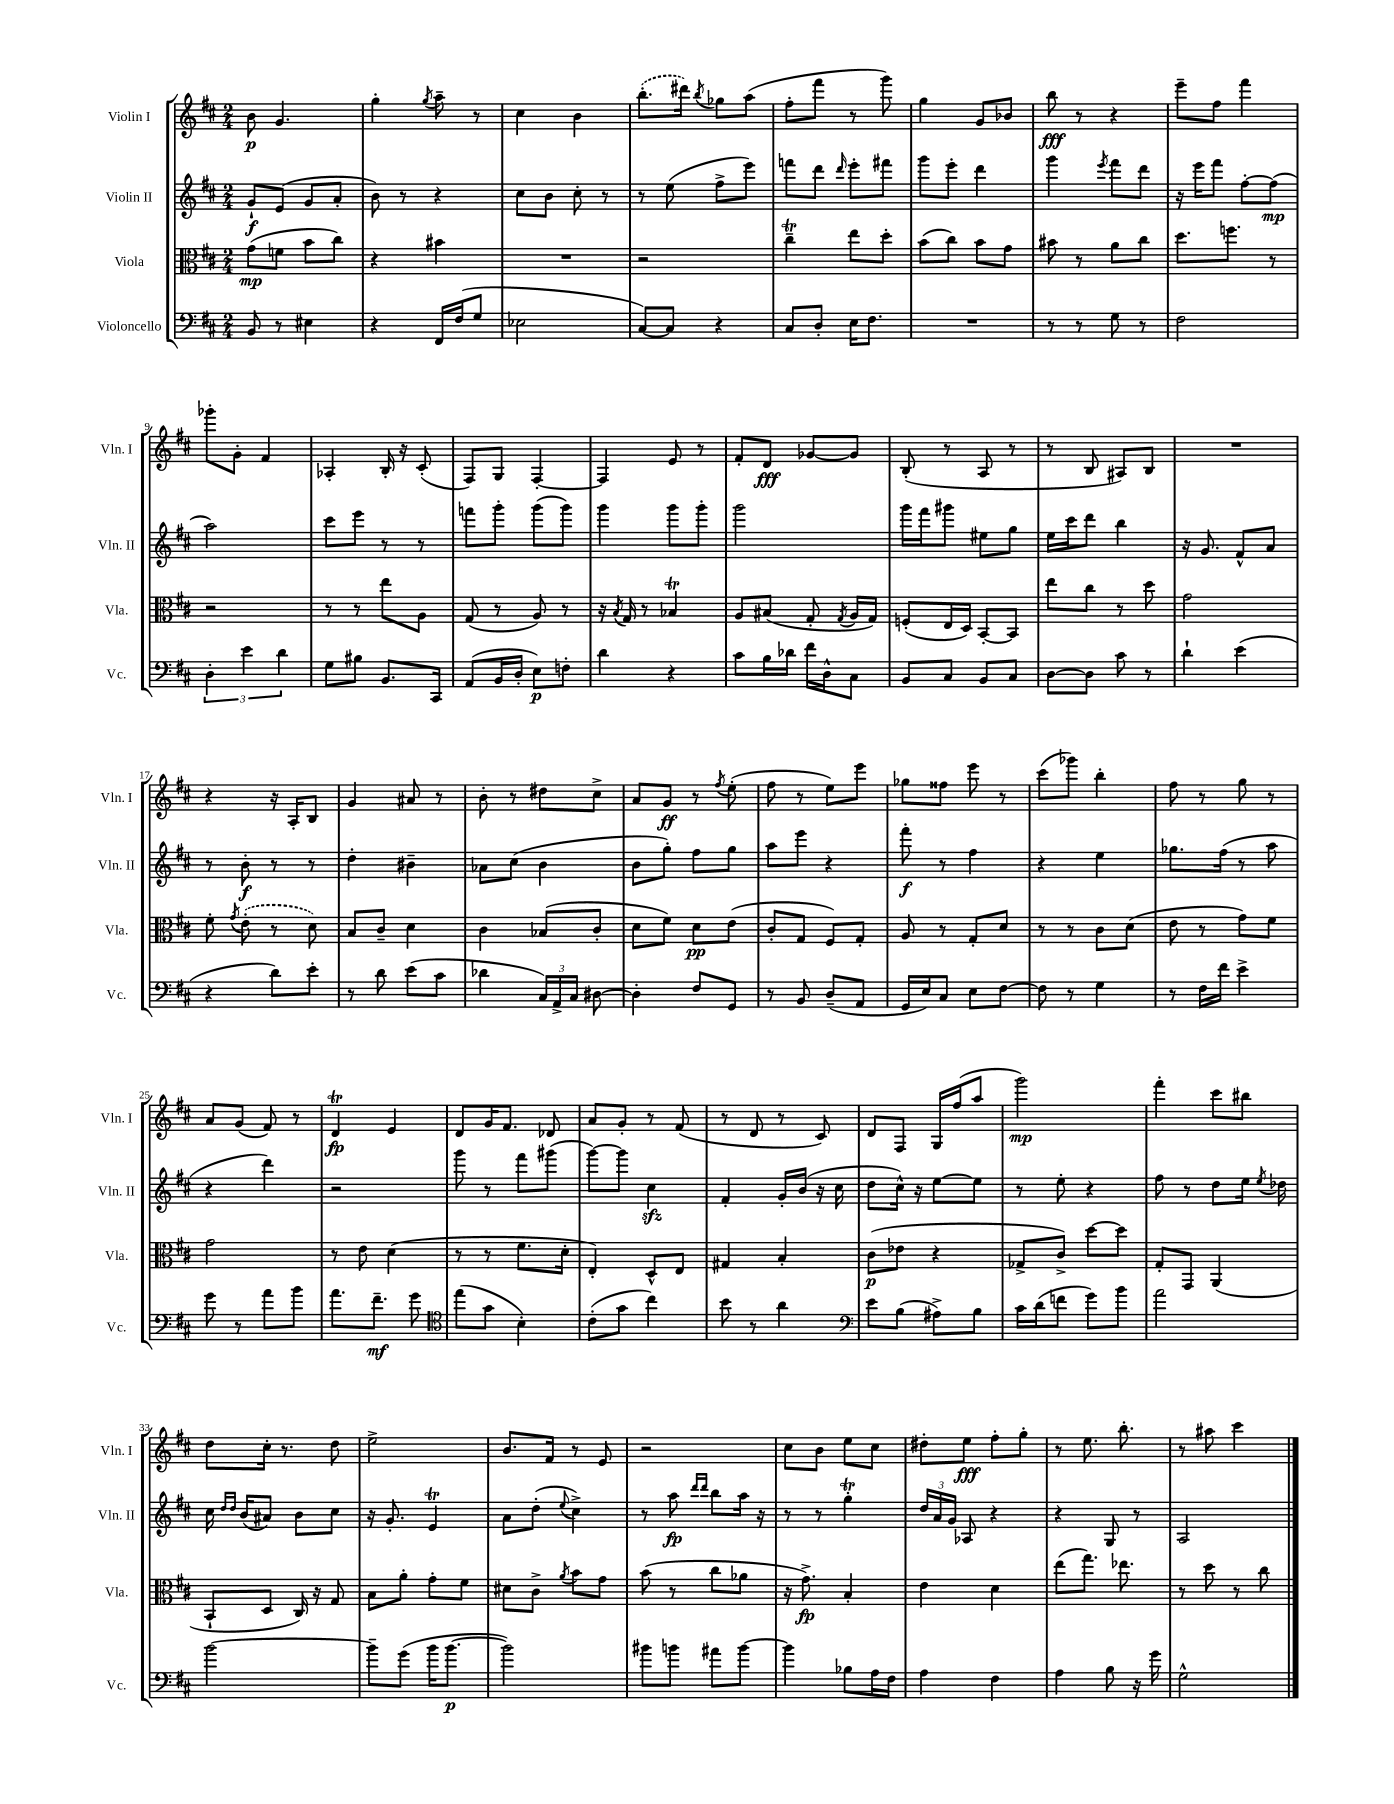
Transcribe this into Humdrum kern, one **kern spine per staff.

**kern	**dynam	**kern	**dynam	**kern	**dynam	**kern	**dynam
*part4	*part4	*part3	*part3	*part2	*part2	*part1	*part1
*staff4	*staff4	*staff3	*staff3	*staff2	*staff2	*staff1	*staff1
*I"Violoncello	*	*I"Viola	*	*I"Violin II	*	*I"Violin I	*
*I'Vc.	*	*I'Vla.	*	*I'Vln. II	*	*I'Vln. I	*
*clefF4	*	*clefC3	*	*clefG2	*	*clefG2	*
*k[f#c#]	*	*k[f#c#]	*	*k[f#c#]	*	*k[f#c#]	*
*M2/4	*	*M2/4	*	*M2/4	*	*M2/4	*
=1	=1	=1	=1	=1	=1	=1	=1
8BB/	.	(8g\L	mp	8g`/L	f	8b\	p
8r	.	8fn\J	.	(8e/J	.	4.g/	.
4E#X\	.	8b\L	.	8g/L	.	.	.
.	.	8cc#\J)	.	8a'/J	.	.	.
=2	=2	=2	=2	=2	=2	=2	=2
4r	.	4r	.	8b\)	.	4gg'\	.
.	.	.	.	8r	.	.	.
.	.	.	.	.	.	8qgg/	.
16FF#/LL	.	4b#X\	.	4r	.	8aa~\	.
(16F#/J	.	.	.	.	.	.	.
8G/J	.	.	.	.	.	8r	.
=3	=3	=3	=3	=3	=3	=3	=3
2E-X\	.	2r	.	8cc#\L	.	4cc#\	.
.	.	.	.	8b\J	.	.	.
.	.	.	.	8cc#'\	.	4b\	.
.	.	.	.	8r	.	.	.
=4	=4	=4	=4	=4	=4	=4	=4
[8C#/L)	.	2r	.	8r	.	(8.bb'\L	.
8C#/J]	.	.	.	(8ee\	.	.	.
.	.	.	.	.	.	16ddd#X\Jk)	.
.	.	.	.	.	.	8qbb/	.
4r	.	.	.	8ff#^\L	.	8gg-X\L	.
.	.	.	.	8eee\J)	.	(8aa\J	.
=5	=5	=5	=5	=5	=5	=5	=5
8C#/L	.	4cc#t~\	.	8fffn\L	.	8ff#'\L	.
8D'/J	.	.	.	8ddd\J	.	8fff#\J	.
.	.	.	.	16qqddd/	.	.	.
16E\KL	.	8ee\L	.	8eee'\L	.	8r	.
8.F#\J	.	.	.	.	.	.	.
.	.	8dd'\J	.	8fff#X\J	.	8ggg\)	.
=6	=6	=6	=6	=6	=6	=6	=6
2r	.	(8b\L	.	8ggg\L	.	4gg\	.
.	.	8cc#\J)	.	8eee'\J	.	.	.
.	.	8b\L	.	4ddd\	.	8g/L	.
.	.	8g\J	.	.	.	8b-X/J	.
=7	=7	=7	=7	=7	=7	=7	=7
8r	.	8b#X\	.	4ggg\	.	8bb\	fff
8r	.	8r	.	.	.	8r	.
.	.	.	.	8qeee/	.	.	.
8G\	.	8a\L	.	8fff#\L	.	4r	.
8r	.	8cc#\J	.	8ddd\J	.	.	.
=8	=8	=8	=8	=8	=8	=8	=8
2F#\	.	8.dd\L	.	16r	.	8eee~\L	.
.	.	.	.	16eee\KL	.	.	.
.	.	.	.	8fff#\J	.	8ff#\J	.
.	.	8.ffn\J	.	.	.	.	.
.	.	.	.	[8ff#'\L	.	4fff#\	.
.	.	8r	.	(8ff#\J]	mp	.	.
!!LO:LB:g=z
=9	=9	=9	=9	=9	=9	=9	=9
6D'\	.	2r	.	2aa\)	.	8ggg-X'\L	.
.	.	.	.	.	.	8g'\J	.
6e\	.	.	.	.	.	.	.
.	.	.	.	.	.	4f#/	.
6d\	.	.	.	.	.	.	.
=10	=10	=10	=10	=10	=10	=10	=10
8G\L	.	8r	.	8ccc#\L	.	4A-X'/	.
8B#X\J	.	8r	.	8eee\J	.	.	.
8.BB/L	.	8ee\L	.	8r	.	16B'/	.
.	.	.	.	.	.	16r	.
.	.	8A\J	.	8r	.	(8c#'/	.
16CC#/Jk	.	.	.	.	.	.	.
=11	=11	=11	=11	=11	=11	=11	=11
(8AA/L	.	(8G/	.	8fffn\L	.	8F#/L)	.
16BB/L	.	8r	.	8ggg'\J	.	8G/J	.
16D'/JJ	.	.	.	.	.	.	.
8E\L)	p	8A/)	.	(8ggg\L	.	[4F#'/	.
8Fn'\J	.	8r	.	8ggg\J)	.	.	.
=12	=12	=12	=12	=12	=12	=12	=12
4d\	.	16r	.	4ggg\	.	4F#/]	.
.	.	8qB/	.	.	.	.	.
.	.	16G/	.	.	.	.	.
.	.	8r	.	.	.	.	.
4r	.	4B-XT/	.	8ggg\L	.	8e/	.
.	.	.	.	8ggg'\J	.	8r	.
=13	=13	=13	=13	=13	=13	=13	=13
8c#\L	.	8A/L	.	2ggg\	.	8f#'/L	.
16B\L	.	(8B#X/J	.	.	.	8d/J	fff
16d-X\JJ	.	.	.	.	.	.	.
16f#\LL	.	8G'/	.	.	.	[8g-X/L	.
16D^^\J	.	.	.	.	.	.	.
.	.	8qG/	.	.	.	.	.
8C#\J	.	16A/LL	.	.	.	8g-/J]	.
.	.	16G/JJ)	.	.	.	.	.
=14	=14	=14	=14	=14	=14	=14	=14
8BB/L	.	(8Fn'/L	.	16ggg\LL	.	(8B'/	.
.	.	.	.	16fff#\J	.	.	.
8C#/J	.	16E/L	.	8ggg#X\J	.	8r	.
.	.	16D/JJ)	.	.	.	.	.
8BB/L	.	[8BB'/L	.	8ee#X\L	.	8A/	.
8C#/J	.	8BB/J]	.	8gg\J	.	8r	.
=15	=15	=15	=15	=15	=15	=15	=15
[8D\L	.	8ee\L	.	16ee\LL	.	8r	.
.	.	.	.	16ccc#\J	.	.	.
8D\J]	.	8cc#\J	.	8ddd\J	.	8B/	.
8c#\	.	8r	.	4bb\	.	8A#X/L)	.
8r	.	8dd\	.	.	.	8B/J	.
=16	=16	=16	=16	=16	=16	=16	=16
4d`\	.	2g\	.	16r	.	2r	.
.	.	.	.	8.g/	.	.	.
(4e\	.	.	.	8f#^^/L	.	.	.
.	.	.	.	8a/J	.	.	.
!!LO:LB:g=z
=17	=17	=17	=17	=17	=17	=17	=17
4r	.	8f#'\	.	8r	.	4r	.
.	.	8qg/	.	.	.	.	.
.	.	(8e'\	.	8b'\	f	.	.
8d\L)	.	8r	.	8r	.	16r	.
.	.	.	.	.	.	16A'/KL	.
8e'\J	.	8d\)	.	8r	.	8B/J	.
=18	=18	=18	=18	=18	=18	=18	=18
8r	.	8B/L	.	4dd'\	.	4g/	.
8d\	.	8c#~/J	.	.	.	.	.
(8e\L	.	4d\	.	4b#X~\	.	8a#X/	.
8c#\J	.	.	.	.	.	8r	.
=19	=19	=19	=19	=19	=19	=19	=19
4d-X\	.	4c#\	.	8a-X\L	.	8b'\	.
.	.	.	.	(8cc#\J	.	8r	.
24C#/LL)	.	(8B-X/L	.	4b\	.	8dd#X\L	.
24AA^/	.	.	.	.	.	.	.
24C#/JJ	.	.	.	.	.	.	.
[8D#X\	.	8c#'/J	.	.	.	8cc#^\J	.
=20	=20	=20	=20	=20	=20	=20	=20
4D#'\]	.	8d\L	.	8b\L	.	8a/L	.
.	.	8f#\J)	.	8gg'\J)	.	8g/J	ff
8F#/L	.	8d\L	pp	8ff#\L	.	8r	.
.	.	.	.	.	.	8qff#/	.
8GG/J	.	(8e\J	.	8gg\J	.	(8ee'\	.
=21	=21	=21	=21	=21	=21	=21	=21
8r	.	8c#'/L	.	8aa\L	.	8ff#\	.
8BB/	.	8G/J	.	8eee\J	.	8r	.
(8D~/L	.	8F#/L)	.	4r	.	8ee\L)	.
8AA/J	.	8G'/J	.	.	.	8eee\J	.
=22	=22	=22	=22	=22	=22	=22	=22
16GG/LL	.	8A/	.	8fff#'\	f	8gg-X\L	.
16E/J)	.	.	.	.	.	.	.
8C#/J	.	8r	.	8r	.	8ff##X\J	.
8E\L	.	8G'/L	.	4ff#\	.	8eee\	.
[8F#\J	.	8d/J	.	.	.	8r	.
=23	=23	=23	=23	=23	=23	=23	=23
8F#\]	.	8r	.	4r	.	(8ccc#\L	.
8r	.	8r	.	.	.	8ggg-X\J)	.
4G\	.	8c#\L	.	4ee\	.	4bb'\	.
.	.	(8d\J	.	.	.	.	.
=24	=24	=24	=24	=24	=24	=24	=24
8r	.	8e\	.	8.gg-X\L	.	8ff#\	.
16F#\LL	.	8r	.	.	.	8r	.
16f#\JJ	.	.	.	(16ff#\Jk	.	.	.
4e^\	.	8g\L)	.	8r	.	8gg\	.
.	.	8f#\J	.	8aa\	.	8r	.
!!LO:LB:g=z
=25	=25	=25	=25	=25	=25	=25	=25
8g\	.	2g\	.	4r	.	8a/L	.
8r	.	.	.	.	.	(8g/J	.
8a\L	.	.	.	4ddd\)	.	8f#/)	.
8b\J	.	.	.	.	.	8r	.
=26	=26	=26	=26	=26	=26	=26	=26
8.a\L	.	8r	.	2r	.	4dT/	fp
.	.	8e\	.	.	.	.	.
8.f#~\J	mf	.	.	.	.	.	.
.	.	(4d\	.	.	.	4e/	.
8g\	.	.	.	.	.	.	.
=27	=27	=27	=27	=27	=27	=27	=27
*clefC4	*	*	*	*	*	*	*
(8ee\L	.	8r	.	8ggg\	.	8d/L	.
8g\J	.	8r	.	8r	.	16g/K	.
.	.	.	.	.	.	8.f#/J	.
4B'\)	.	8.f#\L	.	8fff#\L	.	.	.
.	.	.	.	(8ggg#X\J	.	8d-X/	.
.	.	16d'\Jk	.	.	.	.	.
=28	=28	=28	=28	=28	=28	=28	=28
(8c#'\L	.	4E'/)	.	[8ggg\L)	.	8a/L	.
8g\J	.	.	.	8ggg\J]	.	8g'/J	.
4cc#\)	.	8D^^/L	.	4cc#zz\	.	8r	.
.	.	8E/J	.	.	.	(8f#/	.
=29	=29	=29	=29	=29	=29	=29	=29
8b\	.	4G#X/	.	4f#'/	.	8r	.
8r	.	.	.	.	.	8d/	.
4a\	.	4B'/	.	16g'/LL	.	8r	.
.	.	.	.	(16b/JJ	.	.	.
.	.	.	.	16r	.	8c#/)	.
.	.	.	.	16cc#\	.	.	.
=30	=30	=30	=30	=30	=30	=30	=30
*clefF4	*	*	*	*	*	*	*
8e\L	.	(8c#\L	p	8dd\L	.	8d/L	.
(8B\J	.	8e-X\J	.	16cc#^^\Jk)	.	8F#/J	.
.	.	.	.	16r	.	.	.
8A#X^\L)	.	4r	.	[8ee\L	.	16G/LL	.
.	.	.	.	.	.	(16ff#/J	.
8B\J	.	.	.	8ee\J]	.	8aa/J	.
=31	=31	=31	=31	=31	=31	=31	=31
16c#\LL	.	8G-X^/L	.	8r	.	2ggg\)	mp
(16d\J	.	.	.	.	.	.	.
8fn\J	.	8c#^/J)	.	8ee'\	.	.	.
8g\L)	.	[8dd\L	.	4r	.	.	.
8b\J	.	8dd\J]	.	.	.	.	.
=32	=32	=32	=32	=32	=32	=32	=32
2a\	.	8G'/L	.	8ff#\	.	4fff#'\	.
.	.	8GG/J	.	8r	.	.	.
.	.	(4AA/	.	8dd\L	.	8ccc#\L	.
.	.	.	.	16ee\Jk	.	8bb#X\J	.
.	.	.	.	8qee/	.	.	.
.	.	.	.	16dd-X\	.	.	.
!!LO:LB:g=z
=33	=33	=33	=33	=33	=33	=33	=33
[2b\	.	8BB`/L	.	16cc#\	.	8dd\L	.
.	.	.	.	16qqdd/LL	.	.	.
.	.	.	.	16qqdd/JJ	.	.	.
.	.	.	.	(16b/KL	.	.	.
.	.	8D/J	.	8a#X/J)	.	16cc#'\Jk	.
.	.	.	.	.	.	8.r	.
.	.	16C#/)	.	8b\L	.	.	.
.	.	16r	.	.	.	.	.
.	.	8G/	.	8cc#\J	.	8dd\	.
=34	=34	=34	=34	=34	=34	=34	=34
8b~\L]	.	8B\L	.	16r	.	2ee^\	.
.	.	.	.	8.g'/	.	.	.
(8g\J	.	8a'\J	.	.	.	.	.
16b\KL	.	8g'\L	.	4eT/	.	.	.
[8.b\J	p	.	.	.	.	.	.
.	.	8f#\J	.	.	.	.	.
=35	=35	=35	=35	=35	=35	=35	=35
2b\])	.	8d#X\L	.	8a\L	.	8.b/L	.
.	.	8c#^\J	.	(8dd'\J	.	.	.
.	.	.	.	.	.	16f#/Jk	.
.	.	8qa/	.	8qqee/	.	.	.
.	.	8b\L	.	4cc#^\)	.	8r	.
.	.	8g\J	.	.	.	8e/	.
=36	=36	=36	=36	=36	=36	=36	=36
8b#X\L	.	(8b\	.	8r	.	2r	.
8bn\J	.	8r	.	8aa\	fp	.	.
.	.	.	.	16qqddd/LL	.	.	.
.	.	.	.	16qqddd/JJ	.	.	.
8a#X\L	.	8cc#\L	.	8bb\L	.	.	.
[8b\J	.	8a-X\J	.	16aa\Jk	.	.	.
.	.	.	.	16r	.	.	.
=37	=37	=37	=37	=37	=37	=37	=37
4b\]	.	16r	.	8r	.	8cc#\L	.
.	.	8.g^\)	fp	.	.	.	.
.	.	.	.	8r	.	8b\J	.
8B-X\L	.	4B'/	.	4ggT'\	.	8ee\L	.
16A\L	.	.	.	.	.	8cc#\J	.
16F#\JJ	.	.	.	.	.	.	.
=38	=38	=38	=38	=38	=38	=38	=38
4A\	.	4e\	.	24dd/LL	.	8dd#X'\L	.
.	.	.	.	24a/	.	.	.
.	.	.	.	24g/JJ	.	.	.
.	.	.	.	8A-X/	.	8ee\J	fff
4F#\	.	4d\	.	4r	.	8ff#'\L	.
.	.	.	.	.	.	8gg'\J	.
=39	=39	=39	=39	=39	=39	=39	=39
4A\	.	(8ee\L	.	4r	.	8r	.
.	.	8.gg\J)	.	.	.	8.ee\	.
8B\	.	.	.	8G/	.	.	.
.	.	8.ee-X\	.	.	.	8.bb'\	.
16r	.	.	.	8r	.	.	.
16g\	.	.	.	.	.	.	.
=40	=40	=40	=40	=40	=40	=40	=40
2G^^\	.	8r	.	2A/	.	8r	.
.	.	8dd\	.	.	.	8aa#X\	.
.	.	8r	.	.	.	4ccc#\	.
.	.	8cc#\	.	.	.	.	.
==	==	==	==	==	==	==	==
*-	*-	*-	*-	*-	*-	*-	*-
